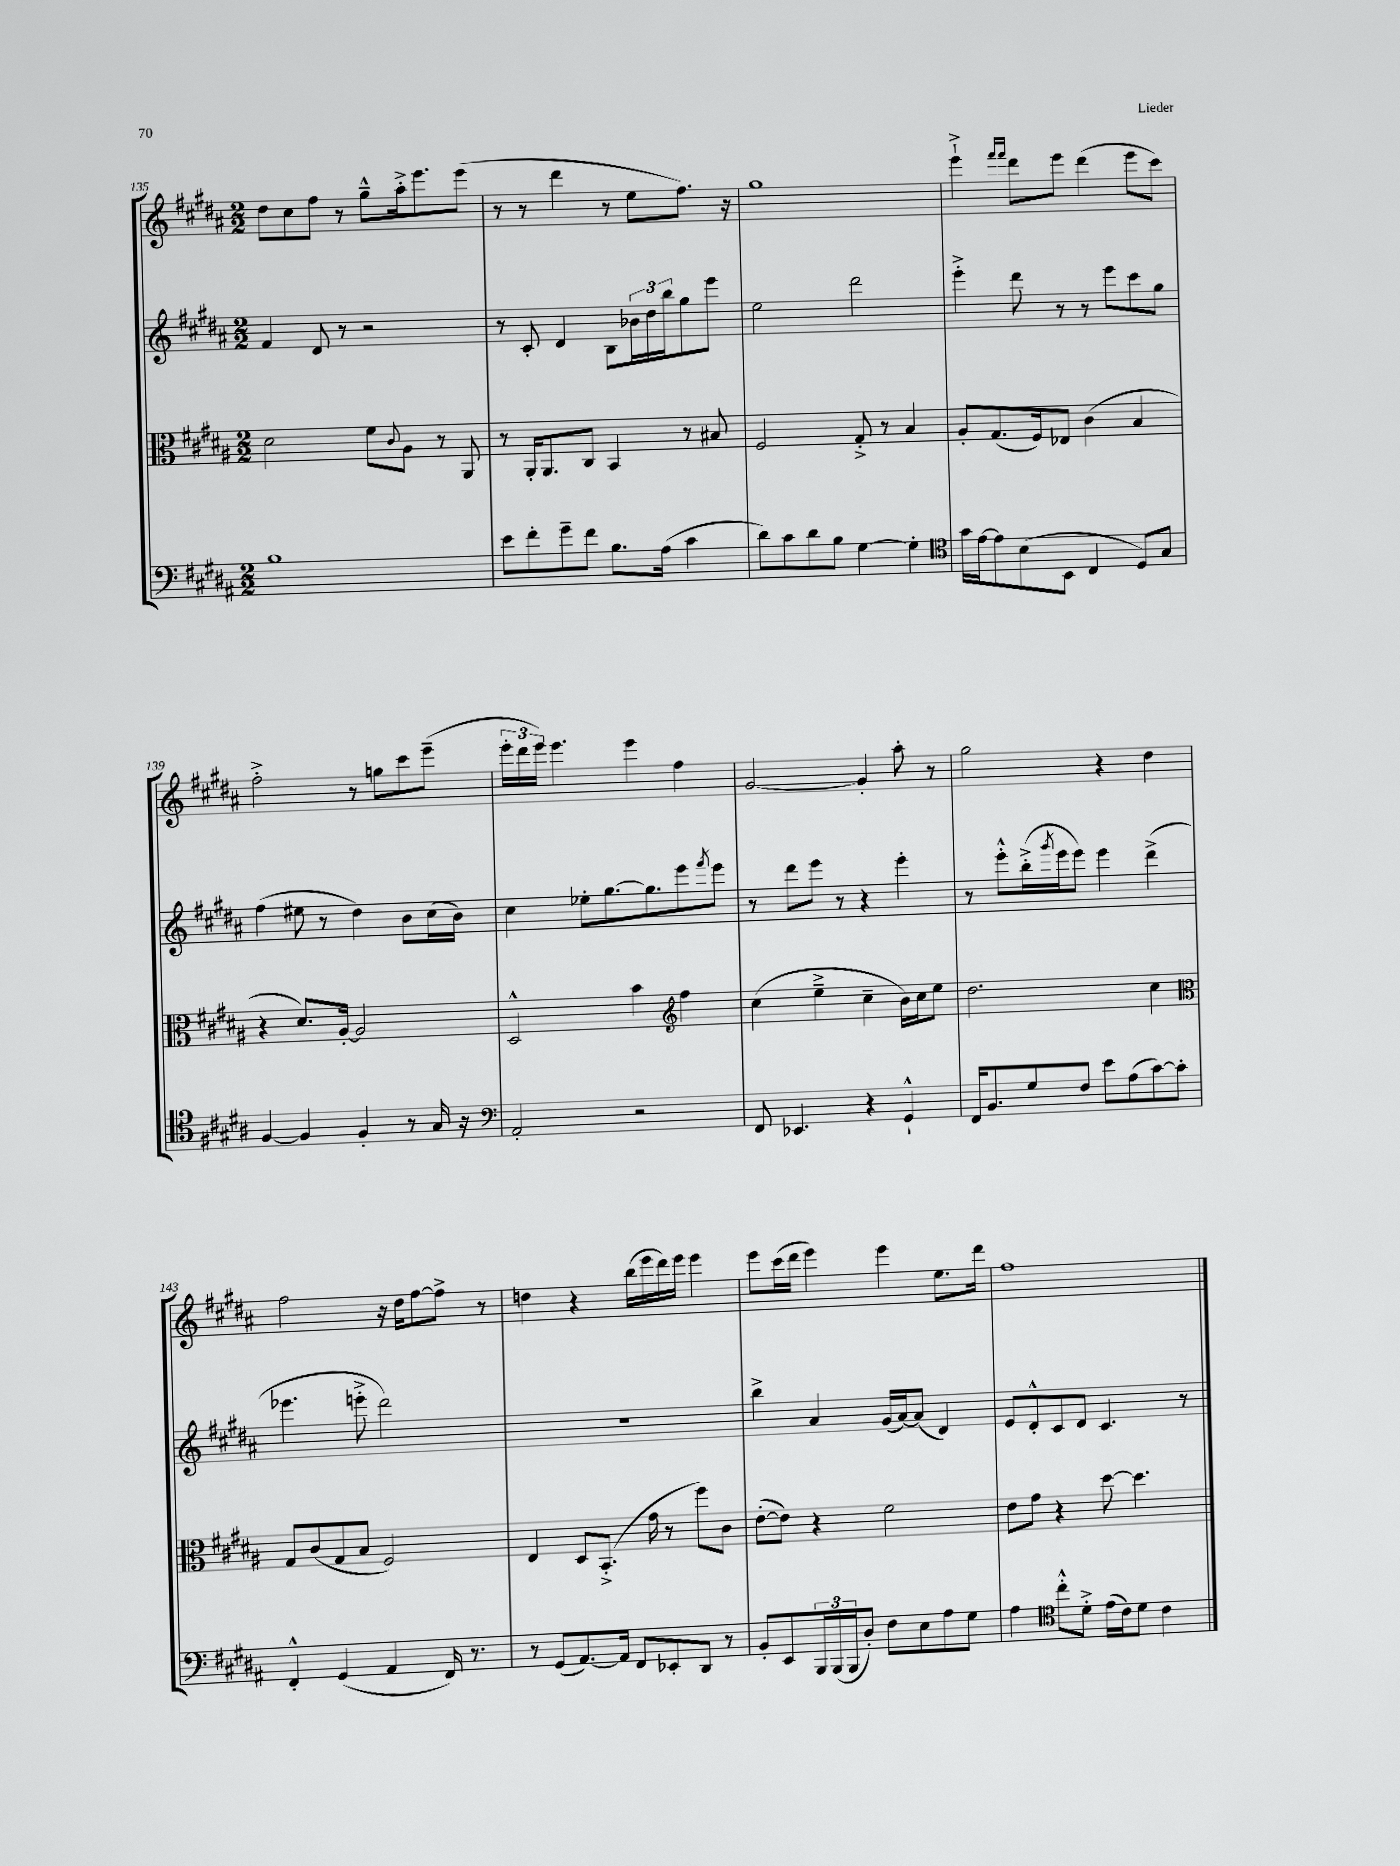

**kern	**kern	**kern	**kern
*staff4	*staff3	*staff2	*staff1
*clefF4	*clefC3	*clefG2	*clefG2
*k[f#c#g#d#a#]	*k[f#c#g#d#a#]	*k[f#c#g#d#a#]	*k[f#c#g#d#a#]
*M2/2	*M2/2	*M2/2	*M2/2
1B	2d#\	4f#/	8dd#\L
.	.	.	8cc#\
.	.	8d#/	8ff#\J
.	.	8r	8r
.	8f#\L	2r	8gg#~^^\L
.	8qqc#/	.	.
.	8A#\J	.	16aa#'^\k
.	.	.	8.eee\
.	8r	.	.
.	8AA#/	.	(8eee\J
=	=	=	=
8e\L	8r	8r	8r
8f#'\	16AA#'/LK	8c#'/	8r
.	8.AA#/	.	.
8g#~\	.	4d#/	4ddd#\
8f#\J	8C#/J	.	.
8.B\L	4BB/	8B\L	8r
.	.	24b-\L	8ee\L
.	.	24dd#\	.
(16A#\Jk	.	.	.
.	.	24bb\J	.
4c#\	8r	8gg#\	8.ff#\J)
.	8B#/	8eee\J	.
.	.	.	16r
=	=	=	=
8d#\L)	2F#/	2ee\	1gg#
8c#\	.	.	.
8d#\	.	.	.
8B\J	.	.	.
[4G#\	8G#'^/	2ddd#\	.
.	8r	.	.
4G#'\]	4B/	.	.
=	=	=	=
*clefC4	*	*	*
16g#\LL	8A#'/L	4eee'^\	4eee`^\
[16e\J	.	.	.
8e\]	(8.G#/	.	.
.	.	.	16qqfff#/LL
.	.	.	16qqfff#/JJ
(8B\	.	8ddd#\	8ddd#\L
.	16F#/k)	.	.
8BB\J	8E-/J	8r	8eee\J
4C#/	(4c#\	8r	(4ddd#\
.	.	8eee\L	.
8D#/L)	4B/	8ccc#\	8eee\L
8G#/J	.	8gg#\J	8ccc#\J)
=	=	=	=
[4F#/	4r	(4ff#\	2ff#'^\
4F#/]	8.d#/L)	8ee#\	.
.	.	8r	.
.	[16A#'/Jk	.	.
4F#'/	2A#/]	4dd#\)	8r
.	.	.	8gg\L
8r	.	8b\L	8ccc#\
16G#/	.	(16cc#\L	(8eee~\J
16r	.	16b\JJ)	.
=	=	=	=
*clefF4	*	*	*
2AA#'/	2D#^^/	4cc#\	24eee'\LL
.	.	.	24ddd#\
.	.	.	24eee\JJ)
.	.	.	4.eee\
.	.	8ee-'\L	.
.	.	[8.gg#\	.
2r	4b\	.	4eee\
.	.	8.gg#\]	.
*	*clefG2	*	*
.	4ff#\	8eee\	4ff#\
.	.	8qfff#/	.
.	.	8eee\J	.
=	=	=	=
8FF#/	(4cc#\	8r	[2g#/
4.EE-/	.	8ddd#\L	.
.	4ee~^\	8eee\J	.
.	.	8r	.
4r	4cc#~\	4r	4g#'/]
4GG#`^^/	16b\LL)	4eee'\	8aa#'\
.	16cc#\J	.	.
.	8ee\J	.	8r
=	=	=	=
16FF#/LK	2.dd#\	8r	2gg#\
8.BB/	.	.	.
.	.	8eee'^^\L	.
8G#/	.	(16bb'^\L	.
.	.	8qggg#/	.
.	.	16eee\J	.
8F#/J	.	8eee\J)	.
8e\L	.	4eee\	4r
(8A#\	.	.	.
[8c#\)	4cc#\	(4ddd#^\	4dd#\
8c#'\]J	.	.	.
=	=	=	=
*	*clefC3	*	*
4FF#'^^/	8G#/L	4.eee-\	2ff#\
.	(8c#/	.	.
(4GG#/	8G#/	.	.
.	8B/J	8eee'^\	.
4AA#/	2F#/)	2ddd#\)	16r
.	.	.	16dd#\LK
.	.	.	[8ff#\
16FF#/)	.	.	8ff#^\]J
8.r	.	.	.
.	.	.	8r
=	=	=	=
8r	4E/	1r	4dd\
(8GG#/L	.	.	.
[8.AA#/)	8D#/L	.	4r
.	(8.BB'^/J	.	.
16AA#/]Jk	.	.	.
8FF#/L	.	.	(16bb\LL
.	16g#\	.	16eee\
8EE-'/	8r	.	16ddd#\)
.	.	.	16eee\JJ
8DD#/J	8ff#\L)	.	4eee\
8r	8c#\J	.	.
=	=	=	=
8BB'/L	([8e'\L	4bb^\	8eee\L
8EE/	8e\]J)	.	(16ccc#\L
.	.	.	16ddd#\JJ
24BBB/L	4r	4a#/	4eee\)
(24BBB/	.	.	.
24BBB/J	.	.	.
8D#'/J)	.	.	.
8F#\L	2f#\	(16g#/LL	4eee\
.	.	[16a#/J)	.
8E\	.	(8a#/]J	.
8A#\	.	4d#/)	8.ee\L
8G#\J	.	.	.
.	.	.	16ddd#\Jk
=	=	=	=
4A#\	8e\L	8e/L	1ff#
.	8g#\J	8d#'^^/	.
*clefC4	*	*	*
8cc#'^^\L	4r	8c#/	.
8d#'^\J	.	8d#/J	.
(16e\LL	[8dd#\	4.c#/	.
16c#\J)	.	.	.
8d#\J	4.dd#\]	.	.
4c#\	.	.	.
.	.	8r	.
==	==	==	==
*-	*-	*-	*-
